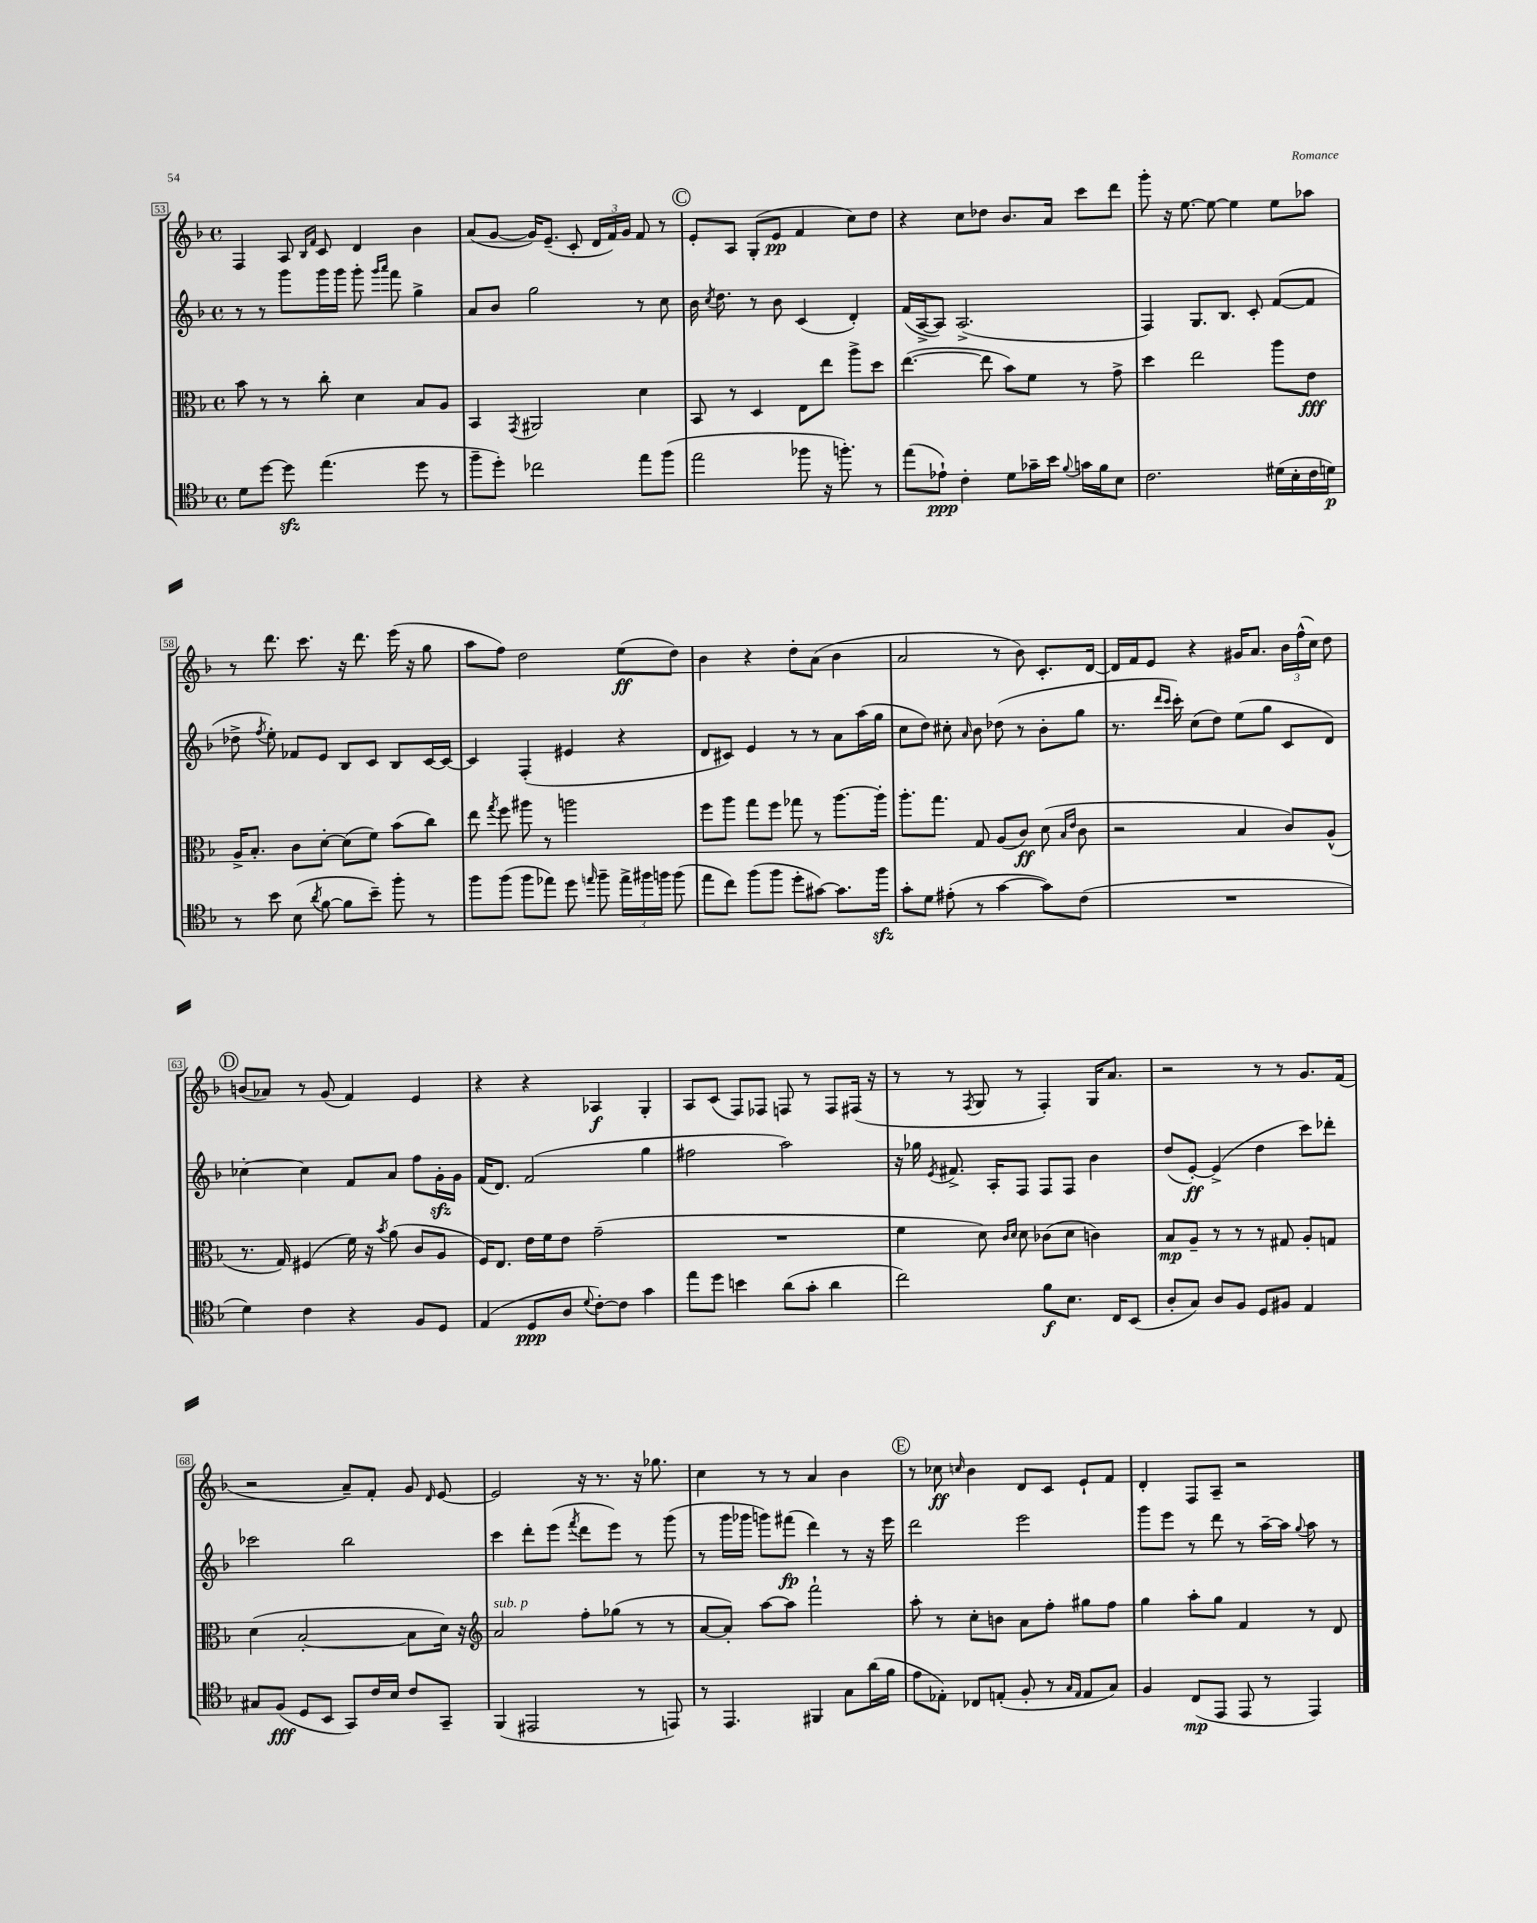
<<
\new StaffGroup <<
\new Staff = "s0" {
    \clef treble \key f \major \defaultTimeSignature \time 4/4
    \autoBeamOff f4 a8 \grace { bes16[ f'16] } c'8 d'4 bes'4 |
    a'8[( g'8]~ g'16[) e'8.]--( c'8-. \tuplet 3/2 { d'16[ f'16) g'16] } f'8 r8 |
    \mark \markup { \circle "C" } e'8[-. a8] g8[-.( e'8]\pp f'4 c''8[) d''8] |
    r4 c''8[ des''8] bes'8.[ a'16] c'''8[ d'''8] |
    g'''8-. r16 e''8.~ e''8~ e''4 e''8[ aes''8] |
    r8 d'''8. c'''8. r16 d'''8. e'''16( r16 g''8 |
    a''8[ f''8]) d''2 e''8[\ff( d''8]) |
    bes'4 r4 d''8[-. a'8]( bes'4 |
    a'2 r8 bes'8) c'8.[-. d'16]~ |
    d'16[ f'16 e'8] r4 gis'16[ a'8.] \tuplet 3/2 { bes'16[ f''16-^( c''16]) } d''8 |
    \mark \markup { \circle "D" } b'8[( aes'8]) r8 g'8( f'4) e'4 |
    r4 r4 aes4\f g4-. |
    a8[ c'8]( f8[) fes8] f8 r8 f8[ fis16]( r16 |
    r8 r8 \acciaccatura { f8 } g8 r8 f4-.) g16[ a'8.] |
    r2 r8 r8 g'8.[ f'16]( |
    r2 a'8[--) f'8]-. g'8 \grace { d'16 } e'8~ |
    e'2 r16 r8. r16 ges''8. |
    c''4 r8 r8 a'4 bes'4 |
    \mark \markup { \circle "E" } r8 ces''8\ff \grace { c''16 } bes'4 d'8[ c'8] e'8[-! f'8] |
    d'4-. f8[ a8]-- r2 \bar "|." |
}
\new Staff = "s1" {
    \clef treble \key f \major \defaultTimeSignature \time 4/4
    \autoBeamOff r8 r8 g'''8[ g'''16 g'''16] g'''8-. \grace { g'''16[ a'''16] } f'''8 g''4-> |
    a'8[ bes'8] g''2 r8 c''8 |
    \mark \markup { \circle "C" } bes'16 \acciaccatura { c''8 } d''8. r8 bes'8 c'4( d'4-.) |
    f'16[( a16~-> a8]) a2.->( |
    f4) g8.[ bes8.] c'8-. f'8[~( f'8] |
    des''8-> \acciaccatura { f''8 } e''8-.) fes'8[ e'8] bes8[ c'8] bes8[ c'16~ c'16]~ |
    c'4 f4-.( eis'4 r4 |
    d'8[ cis'8]) e'4 r8 r8 a'8[ a''16( g''16] |
    c''8[ d''8]) cis''8-. \grace { a'16 } bes'8 des''8( r8 bes'8[-. g''8] |
    r8. \grace { d'''16[ c'''16] } c'''16-.) c''8[( d''8]) e''8[( g''8] c'8[ d'8]) |
    \mark \markup { \circle "D" } ces''4~-. ces''4 f'8[ a'8] f''8[ g'16-.\sfz g'16] |
    f'16[( d'8.]) f'2( g''4 |
    fis''2 a''2) |
    r16 ges''16 \acciaccatura { e'8 } fis'8.-> a16[-. f8] f8[ f8] bes'4 |
    d''8[( e'8]~-.\ff) e'4->( d''4 c'''8[) des'''8]-. |
    ces'''2 bes''2 |
    c'''4 d'''8[-. e'''8]( \acciaccatura { f'''8 } d'''8[ e'''8]) r8 g'''8( |
    r8 g'''16[ ges'''16] g'''8[) fis'''8]\fp( d'''4) r8 r16 e'''16 |
    \mark \markup { \circle "E" } d'''2 e'''2 |
    g'''8[ e'''8] r8 d'''8 r8 a''16[~-- a''16] \appoggiatura { g''8 } a''8 r8 \bar "|." |
}
\new Staff = "s2" {
    \clef alto \key f \major \defaultTimeSignature \time 4/4
    \autoBeamOff bes'8 r8 r8 c''8-. d'4 bes8[ a8] |
    bes,4 \acciaccatura { g,8 } ais,2 d'4 |
    \mark \markup { \circle "C" } bes,8 r8 d4 e8[ e''8] a''8[-> d''8] |
    e''4.~( e''8 bes'8[) f'8] r8 g'8-> |
    d''4 e''2 a''8[ e'8]\fff |
    a16[-> bes8.]-. c'8[ d'8]~-. d'8[( f'8]) bes'8[( c''8]) |
    e''8 \acciaccatura { g''8 } f''8 ais''8 r8 a''2 |
    f''8[ a''8] g''8[ f''8] ges''8 r8 a''8.[~ a''16]-. |
    a''8.[-. g''8.] g8 a8[( c'8]\ff) d'8( \grace { bes16[ e'16] } c'8 |
    r2 bes4 c'8[) a8]-^( |
    \mark \markup { \circle "D" } r8. g16) fis4( f'16) r16 \acciaccatura { bes'8 } a'8( c'8[ a8] |
    f16[) e8.] e'16[ f'16 e'8] g'2--( |
    R1 |
    f'4 d'8) \grace { c'16[ d'16] } d'8 ces'8[( d'8] c'4) |
    bes8[\mp a8]-- r8 r8 r8 gis8 a8[-. g8] |
    d'4( bes2~-. bes8[ d'16]) r16 |
    \clef treble a'2^\markup { \italic "sub. p" } f''8[-. ges''8]( r8 r8 |
    a'8[~ a'8]-.) a''8[~ a''8] f'''2-! |
    \mark \markup { \circle "E" } a''8-. r8 c''8[-. b'8] a'8[ f''8]-. gis''8[ f''8] |
    g''4 a''8[-. g''8] f'4 r8 d'8 \bar "|." |
}
\new Staff = "s3" {
    \clef tenor \key f \major \defaultTimeSignature \time 4/4
    \autoBeamOff d'8[ d''8]~ d''8\sfz e''4.( d''8 r8 |
    f''8[-- d''8]-.) ces''2 e''8[ f''8]( |
    \mark \markup { \circle "C" } e''2 fes''8 r16 f''8.-.) r8 |
    e''8[( ees'8]-!\ppp) c'4-. d'8[ ges'16-- bes'16] \appoggiatura { f'8 } g'16[ f'16 bes8] |
    c'2. dis'16[( bes16-. c'16 d'16]\p) |
    r8 bes'8 bes8( \acciaccatura { a'8 } f'8~ f'8[ bes'8]--) f''8-. r8 |
    f''8[ f''8]( f''8[ ees''8]) d''8 \grace { e''16 } f''8-- \tuplet 3/2 { e''16[-> fis''16 f''16] } f''8( |
    e''8[ c''8]) f''8[( f''8] d''8[-. gis'8]~) gis'8.[ f''16]\sfz |
    g'8[-. d'8] eis'8-.( r8 g'4~ g'8[) c'8]( |
    R1 |
    \mark \markup { \circle "D" } d'4) c'4 r4 f8[ d8] |
    e4( d8[\ppp a8] \appoggiatura { d'8 } c'8[~-.) c'8] g'4 |
    e''8[ d''8] b'4 a'8[( g'8]-. a'4 |
    c''2) f'8[\f bes8.] c16[ bes,8]( |
    a8[-. g8]) a8[ f8] d8[ fis8] e4 |
    gis8[ f8]\fff( d8[ bes,8] g,8[) c'16 bes16] c'8[ g,8]-- |
    f,4( eis,2 r8 e,8) |
    r8 e,4. fis,4 g8[ a'16( f'16] |
    \mark \markup { \circle "E" } e'8[ ees8]-.) ces8[ e8]-.( f8-. r8 \grace { g16[ e16] } e8[ g8]) |
    f4 c8[\mp( e,8] e,8 r8 e,4) \bar "|." |
}
>>
>>
\layout { \context { \Score currentBarNumber = #53 \override BarNumber.stencil = #(make-stencil-boxer 0.1 0.3 ly:text-interface::print) } }
